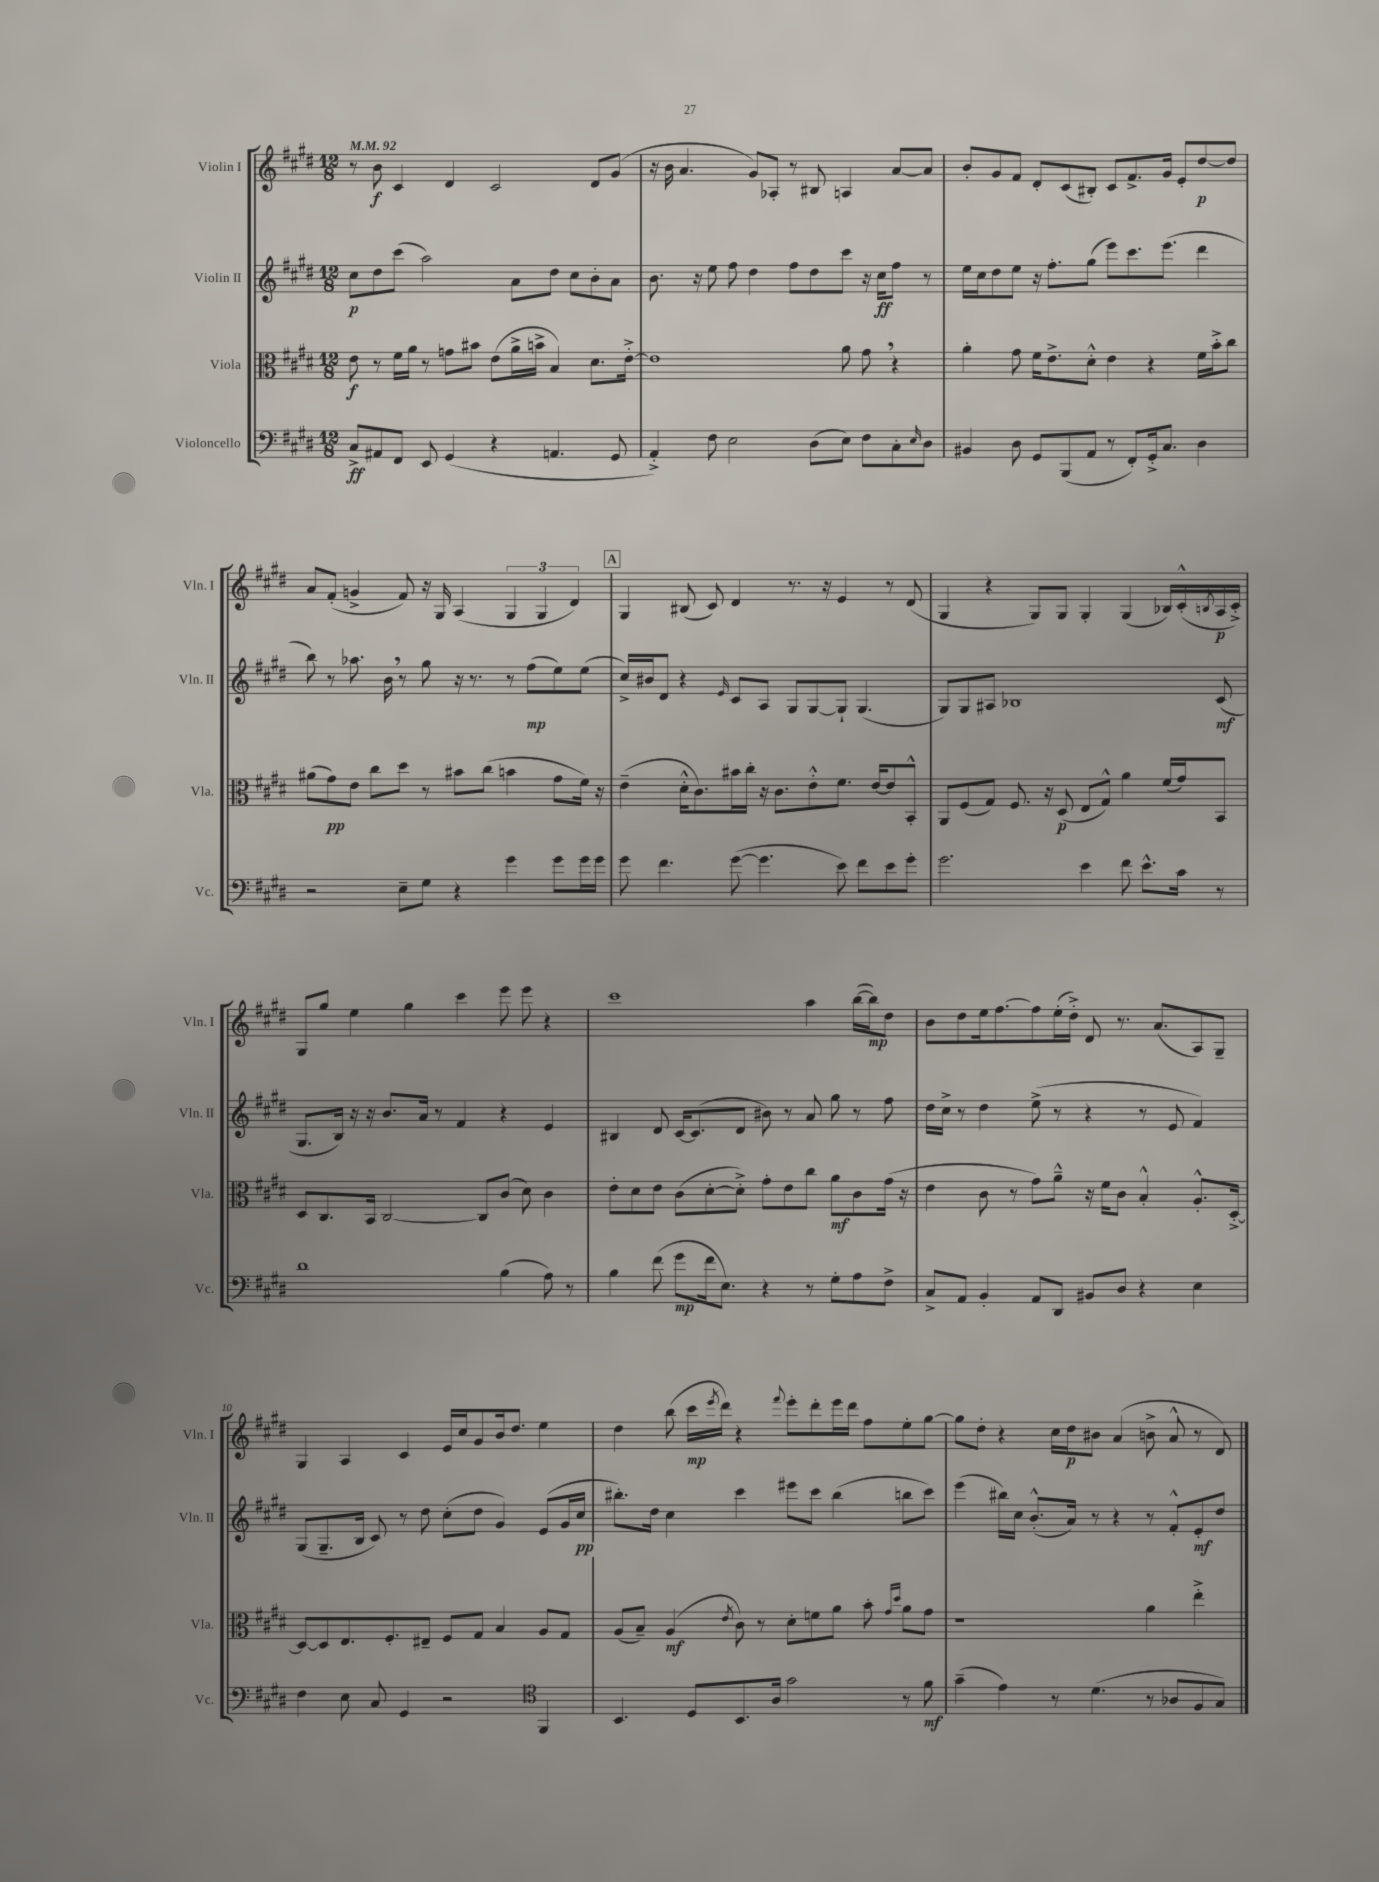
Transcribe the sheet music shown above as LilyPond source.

<<
\new StaffGroup <<
\new Staff = "s0" \with { instrumentName = "Violin I" shortInstrumentName = "Vln. I" } {
    \clef treble \key e \major \numericTimeSignature \time 12/8 \tempo 4 = 92
    r8 b'8\f cis'4 dis'4 cis'2 dis'8 gis'8( |
    r16 b'16 a'4. gis'8) aes8-. r8 bis8 a4 a'8~ a'8 |
    b'8-. gis'8 fis'8 dis'8-. cis'8( bis8-.) cis'8 fis'8.-> gis'16 e'8-. dis''8~\p dis''8 |
    a'8 fis'8-.( g'4-> fis'8) r16 gis16 a4( \tuplet 3/2 { gis4 gis4 dis'4) } |
    \mark \markup { \box "A" } gis4 bis8( cis'8) dis'4 r8. r16 e'4 r8 dis'8( |
    gis4 r4 gis8) gis8 gis4-. gis4( bes16) cis'16-.-^( \acciaccatura { b8 } a16\p cis'16-.->) |
    gis8 gis''8 e''4 gis''4 cis'''4 e'''8 e'''8 r4 |
    cis'''1 a''4 b''16~( b''16\mp) dis''8 |
    b'8 dis''8 e''16 fis''8.~ fis''8 e''16-.( dis''16-.->) dis'8 r8. a'8.( a8) gis8-- |
    gis4 a4 cis'4 e'16 cis''16 gis'8 b'16 dis''8. e''4 |
    dis''4 b''8( cis'''16\mp \acciaccatura { e'''8 } dis'''16) r4 \appoggiatura { fis'''8 } e'''8-. dis'''8-. e'''16 dis'''16 fis''8 e''8-. gis''8~ |
    gis''8 dis''8-. r4 cis''16 dis''16\p bis'8 a'4( b'8-> a'8-^ r8 dis'8) \bar "|." |
}
\new Staff = "s1" \with { instrumentName = "Violin II" shortInstrumentName = "Vln. II" } {
    \clef treble \key e \major \numericTimeSignature \time 12/8
    cis''8\p dis''8 cis'''8( a''2) a'8 dis''8 cis''8 b'8-. a'8 |
    b'8. r16 e''8 fis''8 dis''4 fis''8 dis''8 cis'''8 r16 cis''16\ff fis''8 r8 |
    e''16 cis''16 dis''8 e''8 r16 fis''8.-. gis''8( e'''8) cis'''8. e'''8.( dis'''4 |
    b''8) r8 aes''8. b'16 \breathe r8 gis''8 r16 r8. r8 fis''8\mp( e''8) e''8( |
    \mark \markup { \box "A" } cis''16->) bis'16 dis'8 r4 \grace { e'16 } cis'8 a8 gis8 gis8~ gis8-! gis4.( |
    gis8) gis8 ais8 bes1 cis'8\mf( |
    gis8. b16) r16 r16 b'8. a'16 r8 fis'4 r4 e'4 |
    bis4 dis'8 cis'16~ cis'8.( dis'8 bis'8) r8 a'8 gis''8 r8 fis''8 |
    dis''16 cis''16-> r8 dis''4 e''8->( r8 r4 r8 e'8 fis'4) |
    gis8( gis8.-- b16 cis'8) r8 dis''8 cis''8-.( dis''8 gis'4) e'8( gis'16 cis''16\pp |
    bis''8.-.) dis''16 cis''4 cis'''4 eis'''8 cis'''8 bis''4( b''8 cis'''8) |
    e'''4( bis''16) cis''16 b'8.-.-^( a'16) r8 r4 r8 fis'8-.-^ e'8-.\mf dis''8 \bar "|." |
}
\new Staff = "s2" \with { instrumentName = "Viola" shortInstrumentName = "Vla." } {
    \clef alto \key e \major \numericTimeSignature \time 12/8
    e'8\f r8 fis'16 a'16 r8 g'8 bis'8 e'8( a'16-> b'16-> b4) dis'8. e'16~-.-> |
    e'1 a'8 gis'8 \breathe r4 |
    a'4-. gis'8 fis'16 e'8.-> dis'8-.-^ e'4 r4 fis'16 b'16-.-> cis''8 |
    ais'8( gis'8\pp) e'8 cis''8 dis''8 r8 bis'8 cis''8( b'4 gis'8 fis'16) r16 |
    \mark \markup { \box "A" } e'4--( dis'16-.-^ cis'8.) bis'16 cis''16-. r16 cis'8. e'8-.-^ fis'8. e'16~ e'8 b,8-.-^ |
    a,8 fis8( gis8) fis8. r16 dis8\p( e8 gis8-^) a'4 fis'16( gis'16) b,8 |
    dis8 cis8. b,16 cis2~ cis8 cis'8( dis'8) cis'4 |
    e'8-. dis'8 e'8 cis'8( dis'8~-. dis'8-.->) gis'8-. e'8 cis''8 a'8\mf cis'8 gis'16( r16 |
    e'4 cis'8 r8 gis'8) a'8---^ r16 fis'16 cis'8 b4-.-^ a8.-.-^ dis16~-.-> |
    dis8~ dis8 e8. fis8.-. eis8-- fis8 gis8 b4 a8 gis8 |
    a8( b8--) a4\mf( \acciaccatura { e'8 } cis'8) r8 dis'8-. f'8 a'8 b'8-. \grace { gis'16 dis''16 } a'8 gis'8 |
    r1 a'4 e''4-.-> \bar "|." |
}
\new Staff = "s3" \with { instrumentName = "Violoncello" shortInstrumentName = "Vc." } {
    \clef bass \key e \major \numericTimeSignature \time 12/8
    cis8->\ff ais,8 fis,8 e,8 gis,4( r4 a,4. gis,8 |
    a,4-.->) fis8 e2 dis8( e8) fis8 cis8-. \grace { e16 } dis8 |
    bis,4 dis8 gis,8 b,,8( a,8 r8 fis,8-.) gis,16-.-> cis8. dis4 |
    r2 e8-- gis8 r4 gis'4 gis'8 gis'16 gis'16 |
    \mark \markup { \box "A" } gis'8 fis'4. gis'8~( gis'4. e'8) fis'8 e'8 gis'8-. |
    gis'2. e'4 fis'8 e'8.-^ cis'16 r8 |
    dis'1 b4( a8) r8 |
    b4 fis'8( gis'8\mp fis'16 e8.) r4 r8 gis8-. a8 fis8-> |
    cis8-> a,8 b,4-. a,8 dis,8 bis,8 dis8 r4 e4 |
    fis4 e8 cis8 gis,4 r2 \clef tenor fis,4 |
    b,4. dis8 b,8. a16 gis'2 r8 fis'8\mf |
    gis'4--( e'4) r8 dis'4.( r8 aes8 fis8 gis8) \bar "|." |
}
>>
>>
\layout { \context { \Score \override BarNumber.break-visibility = ##(#f #t #t) barNumberVisibility = #(every-nth-bar-number-visible 5) } }
